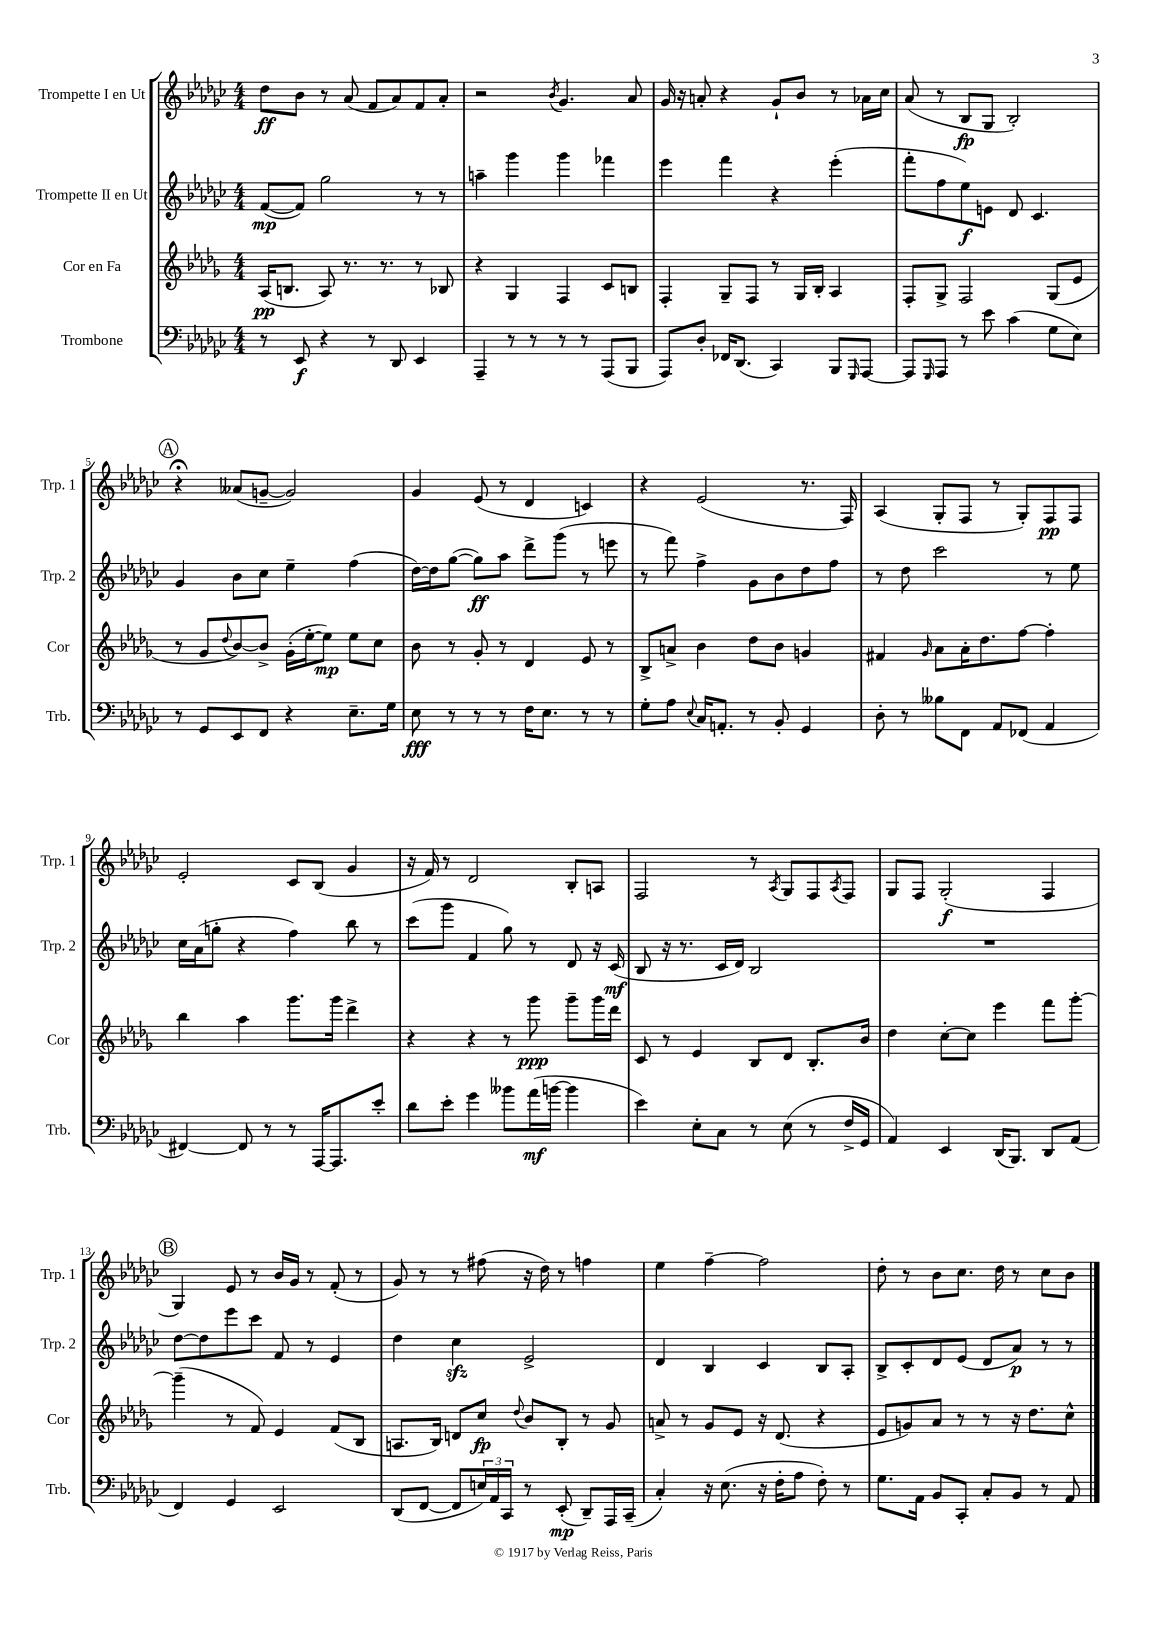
<<
\new StaffGroup <<
\new Staff = "s0" \with { instrumentName = "Trompette I en Ut" shortInstrumentName = "Trp. 1" } {
    \clef treble \key ges \major \numericTimeSignature \time 4/4
    des''8\ff bes'8 r8 aes'8( f'8 aes'8) f'8 aes'8-. |
    r2 \acciaccatura { bes'8 } ges'4. aes'8 |
    ges'16 r16 a'8-. r4 ges'8-! bes'8 r8 aes'16 ces''16 |
    aes'8( r8 bes8\fp ges8 bes2-.) |
    \mark \markup { \circle "A" } r4\fermata aeses'8( g'8~-- g'2) |
    ges'4 ees'8( r8 des'4 c'4) |
    r4 ees'2( r8. f16) |
    aes4( ges8-. f8 r8 ges8-.) f8\pp f8 |
    ees'2-. ces'8 bes8( ges'4 |
    r16 f'16) r8 des'2 bes8-. a8 |
    f2 r8 \acciaccatura { aes8 } ges8 f8 \acciaccatura { aes8 } f8 |
    ges8 f8 ges2-.\f( f4 |
    \mark \markup { \circle "B" } ges4) ees'8 r8 bes'16 ges'16 r8 f'8-.( r8 |
    ges'8) r8 r8 fis''8( r16 des''16) r8 f''4 |
    ees''4 f''4~-- f''2 |
    des''8-. r8 bes'8 ces''8. des''16 r8 ces''8 bes'8 \bar "|." |
}
\new Staff = "s1" \with { instrumentName = "Trompette II en Ut" shortInstrumentName = "Trp. 2" } {
    \clef treble \key ges \major \numericTimeSignature \time 4/4
    f'8~\mp( f'8) ges''2 r8 r8 |
    a''4-- ges'''4 ges'''4 fes'''4 |
    ees'''4 f'''4 r4 ees'''4-.( |
    f'''8-. f''8 ees''8\f) e'8 des'8 ces'4. |
    \mark \markup { \circle "A" } ges'4 bes'8 ces''8 ees''4-- f''4( |
    des''16~) des''16 ges''8~( ges''8\ff) aes''8 des'''8-> ges'''8( r8 e'''8 |
    r8 f'''8) f''4-> ges'8 bes'8 des''8 f''8 |
    r8 des''8 ces'''2 r8 ees''8 |
    ces''16 aes'16( g''8-. r4 f''4) bes''8 r8 |
    ces'''8( ges'''8 f'4 ges''8) r8 des'8 r16 ces'16\mf( |
    bes8 r16 r8. ces'16 des'16) bes2 |
    R1 |
    \mark \markup { \circle "B" } des''8~ des''8 ees'''8 ces'''8 f'8 r8 ees'4 |
    des''4 ces''4\sfz ees'2-> |
    des'4 bes4 ces'4 bes8 aes8-. |
    bes8-> ces'8-. des'8 ees'8( des'8 aes'8\p) r8 r8 \bar "|." |
}
\new Staff = "s2" \with { instrumentName = "Cor en Fa" shortInstrumentName = "Cor" } {
    \clef treble \key des \major \numericTimeSignature \time 4/4
    aes16\pp( b8. aes8) r8. r8. r8 bes8 |
    r4 ges4 f4 c'8 b8 |
    f4-. ges8-- f8 r8 ges16 bes16-. aes4 |
    f8-. ges8-> f2 ges8( ees'8 |
    \mark \markup { \circle "A" } r8 ges'8 \appoggiatura { des''8 } bes'8~) bes'8-> ges'16-.( ees''16~-. ees''8\mp) ees''8 c''8 |
    bes'8 r8 ges'8-. r8 des'4 ees'8 r8 |
    bes8-> a'8-> bes'4 des''8 bes'8 g'4 |
    fis'4 \grace { ges'16 } aes'8 aes'16-. des''8. f''8~ f''4-. |
    bes''4 aes''4 ges'''8. ges'''16 des'''4-> |
    r4 r4 r8 ges'''8\ppp ges'''8-- ges'''16 des'''16 |
    c'8 r8 ees'4 bes8 des'8 bes8.-. bes'16 |
    des''4 c''8~-. c''8 ees'''4 f'''8 ges'''8~-. |
    \mark \markup { \circle "B" } ges'''4--( r8 f'8) ees'4 f'8( bes8 |
    a8. bes16) d'8 c''8\fp \appoggiatura { des''8 } bes'8 bes8-. r8 ges'8 |
    a'8-> r8 ges'8 ees'8 r16 des'8.( r4 |
    ees'8 g'8) aes'8 r8 r8 r16 des''8. c''8-^ \bar "|." |
}
\new Staff = "s3" \with { instrumentName = "Trombone" shortInstrumentName = "Trb." } {
    \clef bass \key ges \major \numericTimeSignature \time 4/4
    r8 ees,8\f r4 r8 des,8 ees,4 |
    aes,,4-- r8 r8 r8 r8 aes,,8( bes,,8 |
    aes,,8) des8-. fes,16 des,8.( ces,4) bes,,8 \grace { ges,,16 } aes,,8~ |
    aes,,8 \grace { ges,,16 } aes,,8 r8 ees'8 ces'4( ges8 ees8) |
    \mark \markup { \circle "A" } r8 ges,8 ees,8 f,8 r4 ees8.-- ges16 |
    ees8\fff r8 r8 r8 f16 ees8. r8 r8 |
    ges8-. aes8 \appoggiatura { ees8 } ces16 a,8.-. r8 bes,8-. ges,4 |
    des8-. r8 beses8 f,8 aes,8 fes,8( aes,4 |
    fis,4~) fis,8 r8 r8 aes,,16~ aes,,8. ees'8-. |
    des'8 ees'8-. ges'4 beses'8 aes'16\mf( b'16~ b'4 |
    ees'4) ees8-. ces8 r8 ees8( r8 f16-> ges,16 |
    aes,4) ees,4 des,16( bes,,8.) des,8 aes,8( |
    \mark \markup { \circle "B" } f,4) ges,4 ees,2 |
    des,8( f,8~ f,8 \tuplet 3/2 { e16) aes,16 ces,16 } r8 ees,8-.\mp( des,8--) aes,,16 ces,16--( |
    ces4-.) r16 ees8.( r16 f16-. aes8 f8-.) r8 |
    ges8. aes,16 bes,8 ces,8-. ces8-. bes,8 r8 aes,8 \bar "|." |
}
>>
>>
